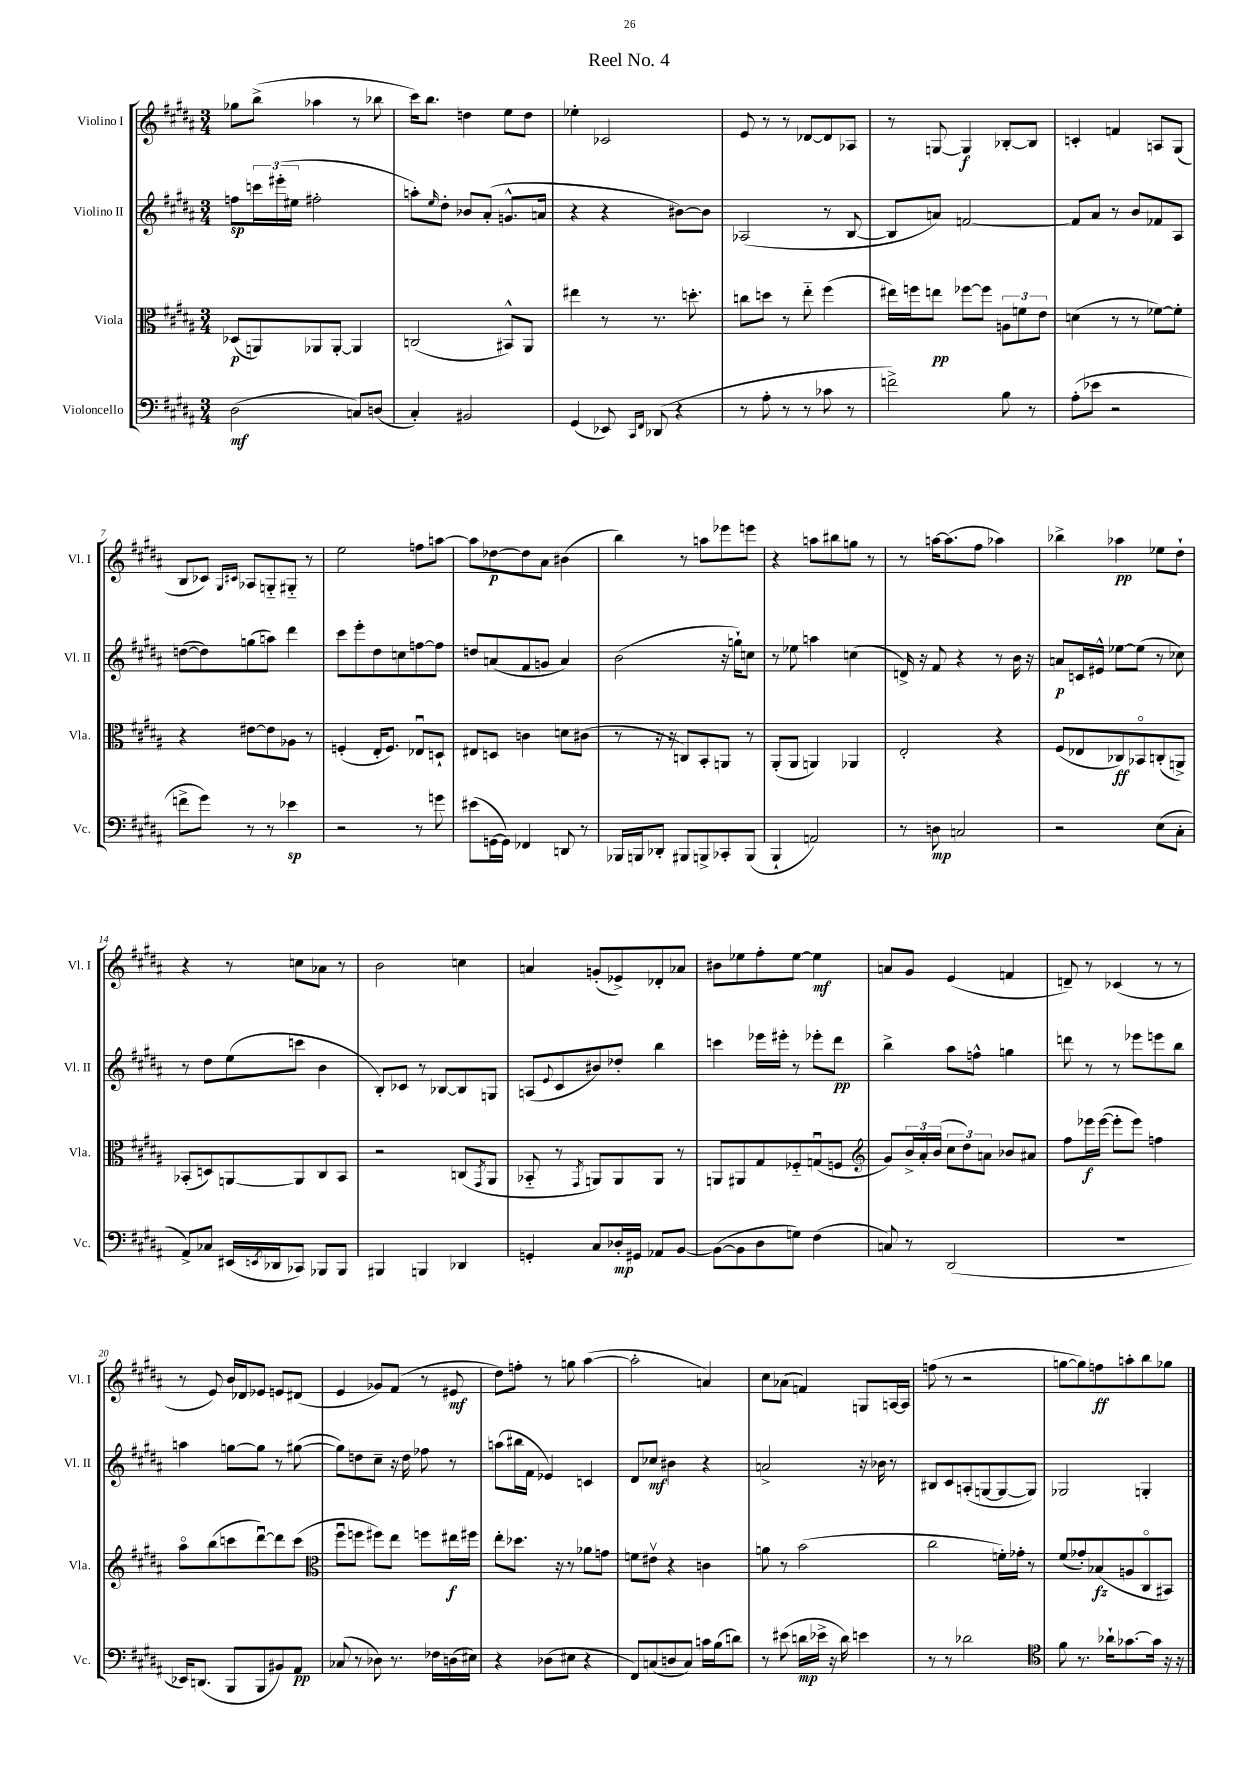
\header { title = "Reel No. 4" }
<<
\new StaffGroup <<
\new Staff = "s0" \with { instrumentName = "Violino I" shortInstrumentName = "Vl. I" } {
    \clef treble \key b \major \numericTimeSignature \time 3/4
    ges''8 b''8->( aes''4 r8 bes''8 |
    cis'''16) b''8. d''4 e''8 d''8 |
    ees''4-. ces'2 |
    e'8 r8 r8 des'8~ des'8 aes8 |
    r8 g8~ g4\f bes8~-. bes8 |
    c'4-. f'4 a8 gis8( |
    b8 ces'8) \grace { gis16 cis'16 } aes8 g8-_ gis8-_ r8 |
    e''2 f''8 a''8~ |
    a''8 des''8~\p des''8 ais'8 bis'4( |
    b''4) r8 a''8 ees'''8 e'''8 |
    r4 a''8 bis''8 g''8 r8 |
    r8 a''16~ a''8.( fis''8 aes''4) |
    bes''4-> aes''4\pp ees''8 dis''8-! |
    r4 r8 c''8 aes'8 r8 |
    b'2 c''4 |
    a'4 g'8-.( ees'8->) des'8-. aes'8 |
    bis'8 ees''8 fis''8-. ees''8~ ees''4\mf |
    a'8 gis'8 e'4( f'4 |
    d'8--) r8 ces'4( r8 r8 |
    r8 e'8) b'16 des'16 ees'8 e'8 dis'8( |
    e'4 ges'8) fis'8( r8 eis'8\mf |
    dis''8) f''8-. r8 g''8 ais''4~( |
    ais''2-. a'4) |
    cis''8 aes'8( f'4) g8 a16~ a16 |
    f''8( r8 r2 |
    g''8~ g''8) f''8\ff a''8-. b''8 ges''8 \bar "|." |
}
\new Staff = "s1" \with { instrumentName = "Violino II" shortInstrumentName = "Vl. II" } {
    \clef treble \key b \major \numericTimeSignature \time 3/4
    f''8\sp \tuplet 3/2 { c'''16 eis'''16-.( eis''16 } fis''2-. |
    a''8-.) \grace { e''16 } dis''8-. bes'8 ais'8-.( g'8.-^ a'16 |
    r4 r4 bis'8~) bis'8 |
    aes2( r8 b8~ |
    b8 a'8) f'2~ |
    f'8 ais'8 r8 b'8 fes'8 ais8 |
    d''8~( d''8) g''8( a''8) dis'''4 |
    cis'''8 e'''8-. dis''8 c''8 f''8~ f''8 |
    d''8 a'8( fis'8 g'8 a'4) |
    b'2( r16 g''16-!) c''8 |
    r8 ees''8 a''4 c''4( |
    d'16->) r16 fis'8 r4 r8 b'16 r16 |
    a'8\p c'16 eis'16-^ ees''8~ ees''8( r8 ces''8) |
    r8 dis''8 e''8( c'''8 b'4 |
    b8-.) ces'8 r8 bes8~ bes8 g8 |
    a8( \appoggiatura { e'8 } cis'8 bis'8) des''8-. b''4 |
    c'''4 ees'''16 eis'''16-. r8 ees'''8-. dis'''8\pp |
    b''4-> ais''8 f''8-^ g''4 |
    d'''8 r8 r8 ees'''8 e'''8 b''8 |
    a''4 g''8~ g''8 r8 gis''8~( |
    gis''8) d''8 cis''8-- r16 d''16 fes''8 r8 |
    a''8( bis''16 fis'16 ees'4) c'4 |
    dis'8 ces''8\mf bis'4 r4 |
    a'2-> r16 bes'16 r8 |
    bis8 cis'8 a8-.( g8~ g8~ g8) |
    ges2 g4-. \bar "|." |
}
\new Staff = "s2" \with { instrumentName = "Viola" shortInstrumentName = "Vla." } {
    \clef alto \key b \major \numericTimeSignature \time 3/4
    des8\p( a,8) aes,8 aes,8~-. aes,4 |
    c2( bis,8-^) ais,8 |
    eis''4 r8 r8. d''8.-. |
    c''8 d''8 r8 e''8-_ fis''4( |
    eis''16) f''16 e''8\pp fes''8~ fes''8 \tuplet 3/2 { a8 f'8 e'8 } |
    d'4( r8 r8 fes'8~) fes'8-. |
    r4 eis'8~ eis'8 aes8 r8 |
    f4-.( e16-. f8.) ees8\downbow d8-! |
    eis8 d8 c'4 d'8 cis'8( |
    r8 r16 r16 c8) b,8-. a,8 r8 |
    ais,8-.( ais,8 a,4) aes,4 |
    e2-. r4 |
    fis8( ees8 ces8\ff) bes,8\flageolet c8-.( a,8->) |
    bes,8-.( d8) a,8~ a,8 cis8 bes,8 |
    r2 c8( \acciaccatura { gis,8 } ais,8 |
    bes,8-_ r8 \acciaccatura { gis,8 } a,8) a,8 a,8 r8 |
    a,8 ais,8 gis8 fes8-_ g8\downbow( f8 |
    \clef treble gis'8) \tuplet 3/2 { b'16-> ais'16-. b'16( } \tuplet 3/2 { cis''8 dis''8) a'8 } bes'8 ais'8 |
    fis''8 ees'''16\f ees'''16~( ees'''8-. ees'''8) f''4 |
    ais''8\flageolet b''8( c'''8 dis'''8~\downbow) dis'''8 c'''8( |
    \clef alto fis''8\downbow f''8 fis''8) e''8 f''8 eis''16\f fis''16 |
    e''8-. des''8. r16 r8 aes'8 g'8 |
    f'8 eis'8\upbow r4 c'4 |
    a'8 r8 b'2( |
    cis''2 f'16-.) ges'16-. r8 |
    fis'8( ges'8-.) bes8\fz( a8 cis8\flageolet bis,8) \bar "|." |
}
\new Staff = "s3" \with { instrumentName = "Violoncello" shortInstrumentName = "Vc." } {
    \clef bass \key b \major \numericTimeSignature \time 3/4
    dis2\mf( c8) d8( |
    cis4-.) bis,2 |
    gis,4( ees,8) \grace { cis,16 fis,16 } des,8( r4 |
    r8 ais8-. r8 r8 ces'8 r8 |
    f'2->) b8 r8 |
    ais8-.( ees'8 r2 |
    f'8-> gis'8) r8 r8 ees'4\sp |
    r2 r8 g'8 |
    eis'8( g,16~ g,16) fes,4 d,8 r8 |
    bes,,16 b,,16 des,8-. bis,,8 b,,8-> ces,8-. b,,8( |
    b,,4-! a,2) |
    r8 d8\mp c2 |
    r2 e8( cis8-. |
    ais,8->) ces8 eis,16( \acciaccatura { e,8 } des,16 ces,8) bes,,8 bes,,8 |
    bis,,4 b,,4 des,4 |
    g,4-. cis8 des16-.\mp gis,16 aes,8 b,8~ |
    b,8~( b,8 dis8 g8) fis4( |
    c8) r8 dis,2( |
    R2. |
    ees,16) d,8.( b,,8 b,,8 bis,8) ais,8\pp |
    ces8( r8 des8) r8. fes16 d16( eis16) |
    r4 des8( eis8 r4 |
    fis,8) c8( d8 c8) c'16 b16( d'8) |
    r8 eis'8( d'16\mp ees'16-> r16 d'16) e'4 |
    r8 r8 des'2 |
    \clef tenor fis'8 r8. aes'16-! ges'8.~ ges'16 r16 r16 \bar "|." |
}
>>
>>
